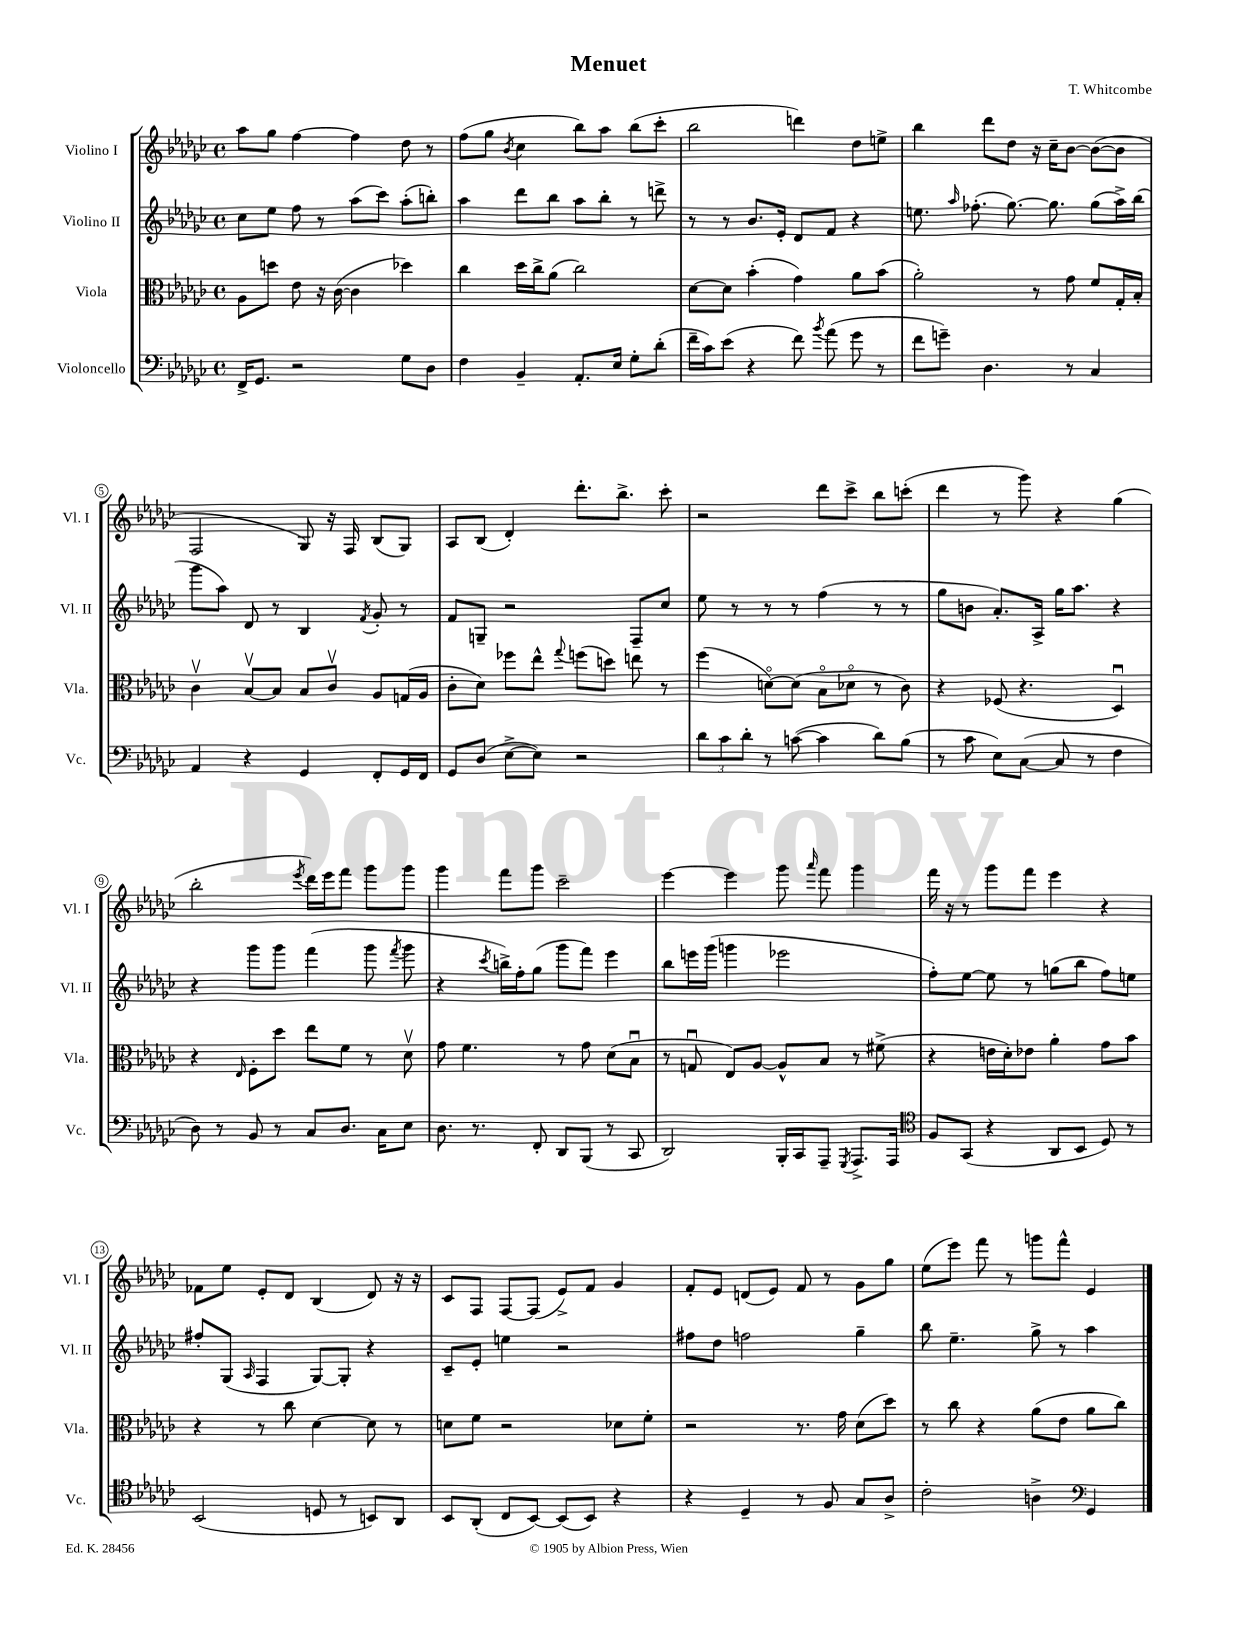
\header { title = "Menuet" composer = "T. Whitcombe" }
<<
\new StaffGroup <<
\new Staff = "s0" \with { instrumentName = "Violino I" shortInstrumentName = "Vl. I" } {
    \clef treble \key ges \major \defaultTimeSignature \time 4/4
    \autoBeamOff aes''8[ ges''8] f''4~ f''4 des''8 r8 |
    f''8[( ges''8] \acciaccatura { bes'8 } ces''4 bes''8[) aes''8] bes''8[( ces'''8]-. |
    bes''2 d'''4) des''8[ e''8]-> |
    bes''4 des'''8[ des''8] r16 ces''16[-- bes'8]~ bes'8[~( bes'8] |
    f2 ges8) r16 f16 bes8[( ges8]) |
    aes8[ bes8]( des'4-.) des'''8.[-. bes''8.]-> ces'''8-. |
    r2 des'''8[ ces'''8]-> bes''8[ c'''8]-.( |
    des'''4 r8 ges'''8) r4 ges''4( |
    bes''2-. \acciaccatura { ees'''8 } des'''16[) ees'''16 f'''8] ges'''8[ ges'''8] |
    ges'''4 f'''8[ ges'''8] ces'''2-- |
    ees'''4~ ees'''4 ges'''8 \grace { aes'''16 } f'''8 ges'''4 |
    f'''16 r16 r8 ges'''8[ f'''8] ees'''4 r4 |
    fes'8[ ees''8] ees'8[-. des'8] bes4( des'8) r16 r16 |
    ces'8[ f8] f8[~ f8]( ees'8[->) f'8] ges'4 |
    f'8[-. ees'8] d'8[( ees'8]) f'8 r8 ges'8[ ges''8] |
    ees''8[( ees'''8]) f'''8 r8 g'''8[ f'''8]-^ ees'4 \bar "|." |
}
\new Staff = "s1" \with { instrumentName = "Violino II" shortInstrumentName = "Vl. II" } {
    \clef treble \key ges \major \defaultTimeSignature \time 4/4
    \autoBeamOff ces''8[ ees''8] f''8 r8 aes''8[( ces'''8]) aes''8[-.( b''8]-.) |
    aes''4 des'''8[ bes''8] aes''8[ bes''8]-. r8 d'''8-> |
    r8 r8 bes'8.[ ees'16]-. des'8[ f'8] r4 |
    e''8. \grace { aes''16 } fes''8.-.( ges''8.~) ges''8. ges''8[( aes''16->) bes''16]( |
    ges'''8[ aes''8]) des'8 r8 bes4 \acciaccatura { f'8 } ges'8-. r8 |
    f'8[ g8]-- r2 f8[-- ces''8] |
    ees''8 r8 r8 r8 f''4( r8 r8 |
    ges''8[ b'8] aes'8.[-.) aes16]-> ges''16[ aes''8.] r4 |
    r4 ges'''8[ ges'''8] f'''4( ges'''8 \acciaccatura { f'''8 } ges'''8 |
    r4 \acciaccatura { ces'''8 } b''16[->) f''16-. ges''8]( ges'''8[ f'''8]) ees'''4 |
    bes''8[ e'''16 ges'''16]( g'''4 ees'''2 |
    f''8[-.) ees''8]~ ees''8 r8 g''8[( bes''8] f''8[) e''8] |
    fis''8[-. ges8]( \grace { aes16 } f4 ges8[~) ges8]-. r4 |
    ces'8[-- ees'8]-. e''4 r2 |
    fis''8[ des''8] f''2 ges''4-- |
    bes''8 ees''4.-- ges''8-> r8 aes''4 \bar "|." |
}
\new Staff = "s2" \with { instrumentName = "Viola" shortInstrumentName = "Vla." } {
    \clef alto \key ges \major \defaultTimeSignature \time 4/4
    \autoBeamOff aes8[ d''8] ees'8 r16 ces'16~( ces'4 des''4) |
    ces''4 des''16[ ces''16-> aes'8]( ces''2) |
    des'8[~ des'8] bes'4-.( ges'4) aes'8[ bes'8]( |
    aes'2-.) r8 ges'8 f'8[ ges16-. bes16]-. |
    ces'4\upbow bes8[~\upbow bes8] bes8[ ces'8]\upbow aes8[ g16( aes16] |
    ces'8[-. des'8]) fes''8[ ees''8]-^ \appoggiatura { ges''8 } f''8[( d''8]) e''8 r8 |
    f''4( d'8[~\flageolet) d'8]( bes8[\flageolet des'8]\flageolet r8 ces'8) |
    r4 fes8( r4. des4\downbow) |
    r4 \grace { ees16 } f8[-. des''8] ees''8[ f'8] r8 des'8\upbow |
    ges'8 f'4. r8 ges'8 des'8[( bes8]\downbow |
    r8 g8\downbow ees8[) aes8]~ aes8[-^ bes8] r8 fis'8->( |
    r4 e'16[ des'16-.) ees'8] aes'4-. ges'8[ bes'8] |
    r4 r8 ces''8 des'4~ des'8 r8 |
    d'8[ f'8] r2 des'8[ f'8]-. |
    r2 r8. ges'16 des'8[( des''8]) |
    r8 ces''8 r4 aes'8[( ees'8] aes'8[ ces''8]) \bar "|." |
}
\new Staff = "s3" \with { instrumentName = "Violoncello" shortInstrumentName = "Vc." } {
    \clef bass \key ges \major \defaultTimeSignature \time 4/4
    \autoBeamOff f,16[-> ges,8.] r2 ges8[ des8] |
    f4 bes,4-- aes,8.[-. ees16] ges8[-. des'8]-.( |
    f'16[-- ces'16) ees'8]( r4 f'8) \acciaccatura { bes'8 } aes'8( ges'8 r8 |
    f'8[ g'8]--) des4. r8 ces4 |
    aes,4 r4 ges,4 f,8[-. ges,16 f,16] |
    ges,8[ des8]( ees8[~-> ees8]) r2 |
    \tuplet 3/2 { des'8[ ces'8 des'8]-. } r8 c'8~( c'4 des'8[) bes8]( |
    r8 ces'8 ees8[) ces8]~( ces8 r8 f4 |
    des8) r8 bes,8 r8 ces8[ des8.] ces16[ ees8] |
    des8. r8. f,8-. des,8[ bes,,8]( r8 ces,8 |
    des,2) bes,,16[-. ces,16 aes,,8]-- \acciaccatura { ges,,8 } aes,,8.[-> aes,,16] |
    \clef tenor f8[ ges,8]( r4 aes,8[ bes,8] des8) r8 |
    bes,2( d8 r8 b,8[) aes,8] |
    bes,8[ aes,8]-.( ces8[ bes,8]~) bes,8[( bes,8]) r4 |
    r4 des4-- r8 f8 ges8[ aes8]-> |
    ces'2-. a4-> \clef bass ges,4 \bar "|." |
}
>>
>>
\layout { \context { \Score \override BarNumber.stencil = #(make-stencil-circler 0.1 0.3 ly:text-interface::print) } }
